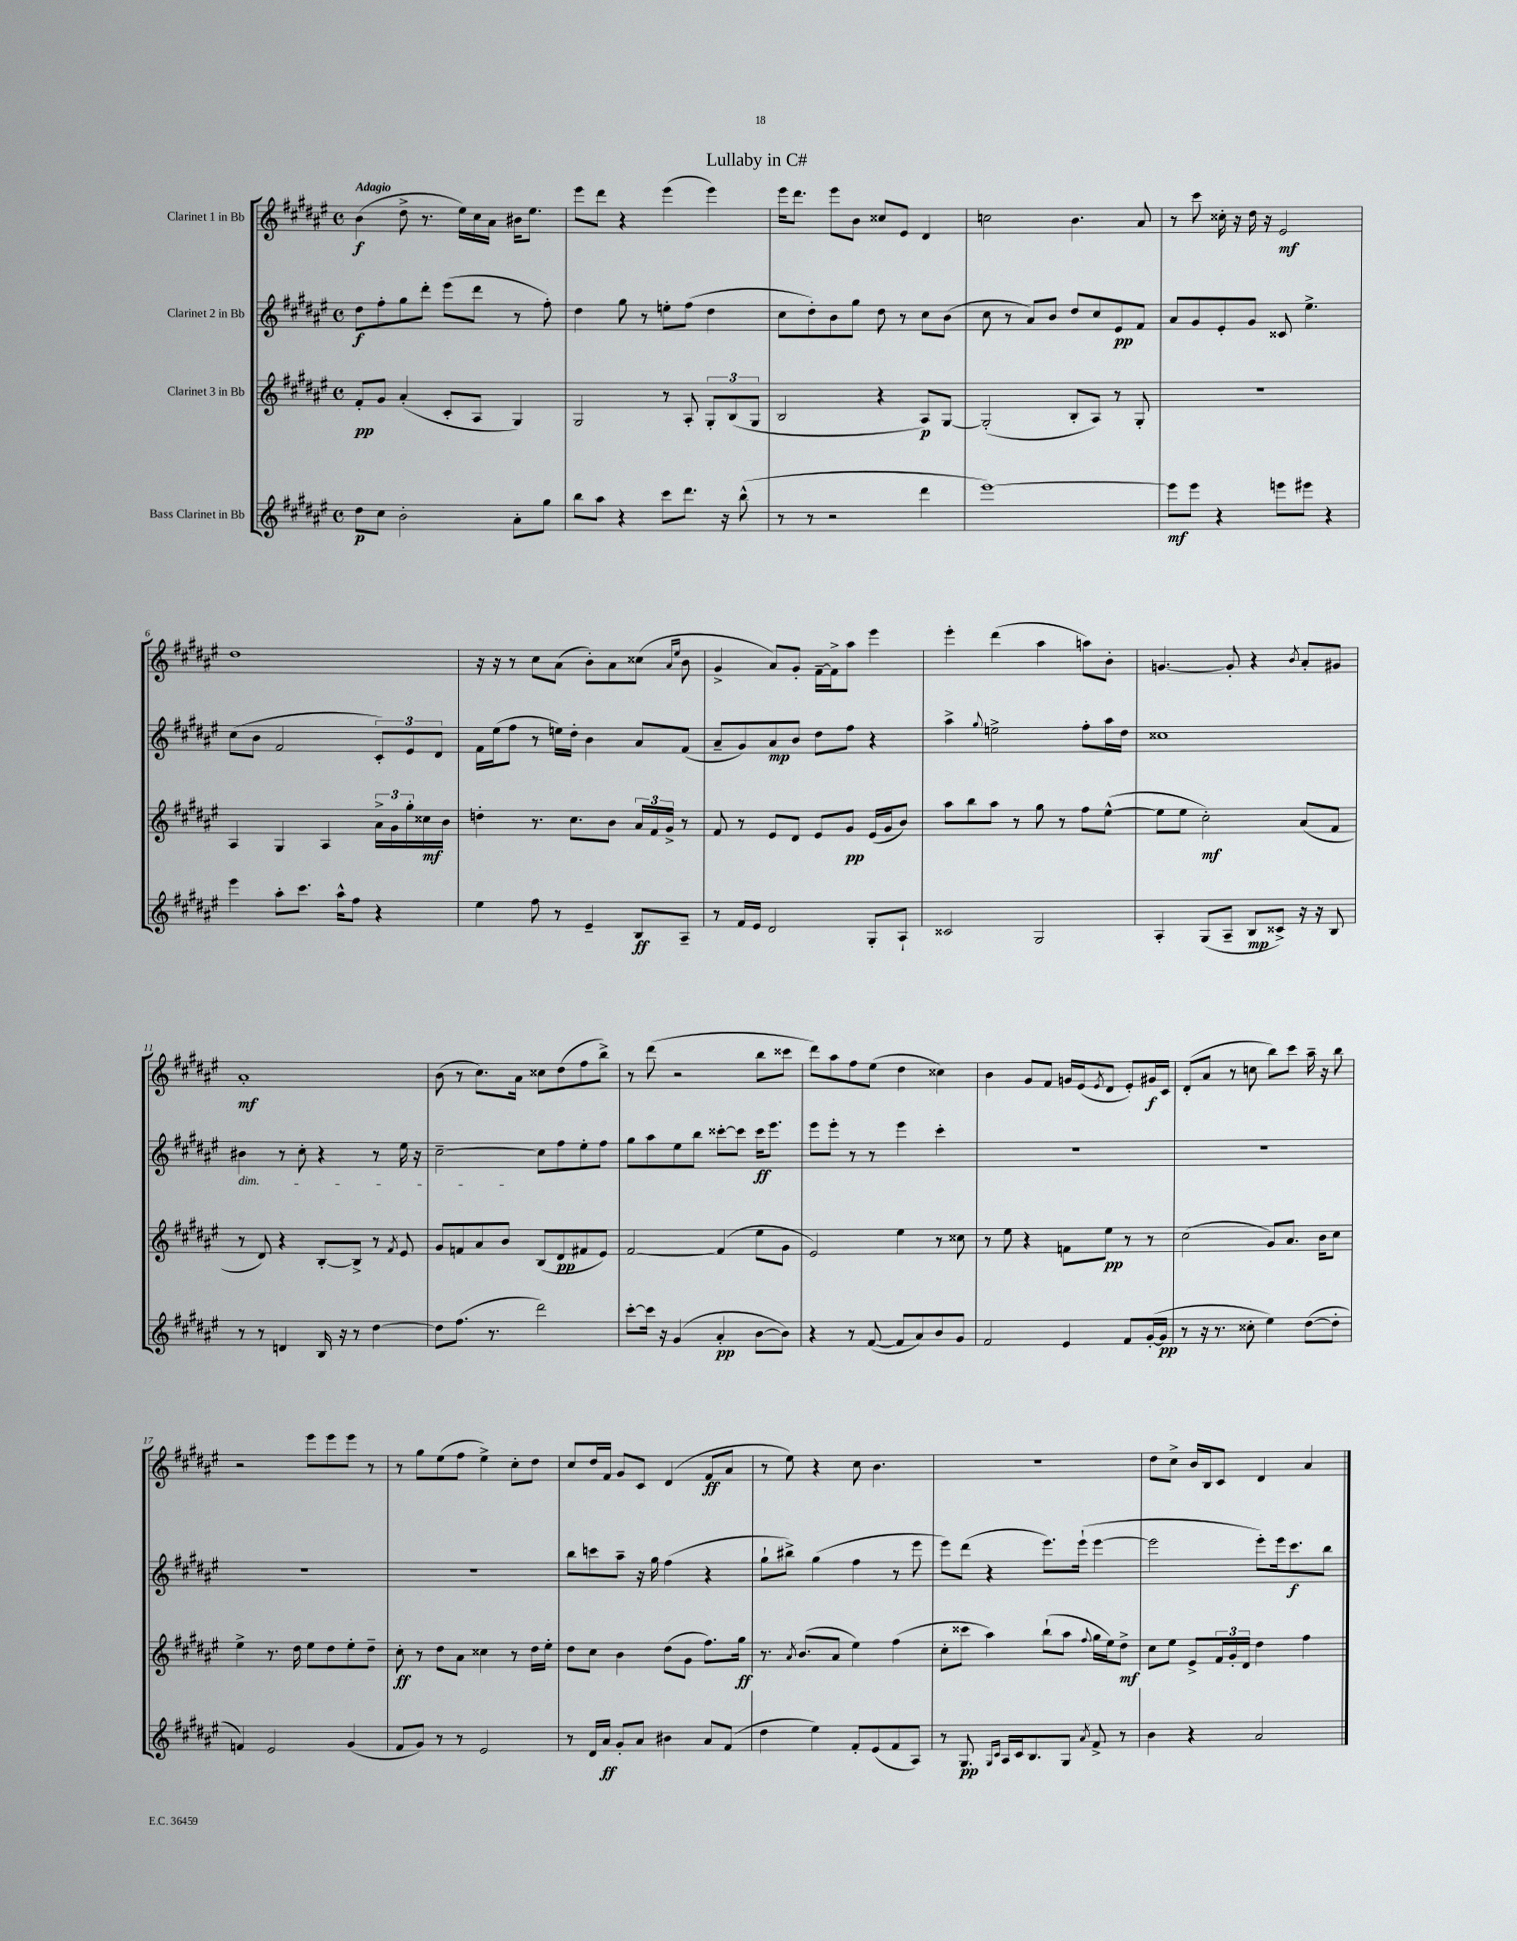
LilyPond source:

\header { title = "Lullaby in C#" }
<<
\new StaffGroup <<
\new Staff = "s0" \with { instrumentName = "Clarinet 1 in Bb" } {
    \clef treble \key fis \major \defaultTimeSignature \time 4/4 \tempo "Adagio"
    b'4\f( dis''8-> r8. eis''16) cis''16 ais'16 bis'16 eis''8. |
    eis'''8 dis'''8 r4 eis'''4( eis'''4) |
    eis'''16 dis'''8. eis'''8 b'8 cisis''8 eis'8 dis'4 |
    c''2 b'4. ais'8 |
    r8 cis'''8 cisis''16-. r16 dis''16 r16 eis'2\mf |
    dis''1 |
    r16 r16 r8 cis''8 ais'8( b'8-.) ais'8 cisis''8( \grace { ais'16 eis''16 } b'8 |
    gis'4-> ais'8) gis'8-. fis'16~-- fis'16-> ais''8 eis'''4 |
    eis'''4-. dis'''4( ais''4 a''8) b'8-. |
    g'4.~ g'8-. r4 \acciaccatura { b'8 } ais'8-. gis'8 |
    ais'1-.\mf |
    b'8( r8 cis''8.) ais'16 cisis''8 dis''8( fis''8 b''8->) |
    r8 dis'''8( r2 b''8 cisis'''8 |
    dis'''8) ais''8 fis''8 eis''8( dis''4 cisis''4) |
    b'4 gis'8 fis'8 g'16 eis'16( \acciaccatura { eis'8 } dis'8 eis'8-.) gis'16\f cis'16 |
    dis'8-.( ais'8 r8 c''8 b''8) cis'''8 ais''16-- r16 b''8 |
    r2 eis'''8 eis'''8 eis'''8 r8 |
    r8 gis''8 eis''8( fis''8 eis''4->) cis''8-. dis''8 |
    cis''8 dis''16 fis'16 gis'8 cis'8 dis'4( fis'8\ff ais'8 |
    r8 eis''8) r4 cis''8 b'4. |
    r1 |
    dis''8 cis''8-> b'16 b16 cis'8 dis'4 ais'4 \bar "|." |
}
\new Staff = "s1" \with { instrumentName = "Clarinet 2 in Bb" } {
    \clef treble \key fis \major \defaultTimeSignature \time 4/4
    dis''8\f fis''8-. gis''8 dis'''8-. eis'''8( dis'''8 r8 fis''8-.) |
    dis''4 gis''8 r8 e''8-. fis''8( dis''4 |
    cis''8 dis''8-.) b'8 gis''8 dis''8 r8 cis''8 b'8( |
    cis''8 r8 ais'8) b'8 dis''8 cis''8 eis'8\pp fis'8 |
    ais'8 gis'8 eis'8-. gis'8 cisis'8 eis''4.-> |
    cis''8( b'8 fis'2 \tuplet 3/2 { cis'8-.) eis'8 dis'8 } |
    fis'16 eis''16( fis''8 r8 e''16) dis''16-. b'4 ais'8 fis'8( |
    ais'8-- gis'8) ais'8\mp b'8 dis''8 fis''8 r4 |
    ais''4-> \appoggiatura { gis''8 } e''2-> fis''8-. ais''16 dis''16 |
    cisis''1 |
    bis'4\dim r8 cis''8-. r4 r8 eis''16 r16 |
    cis''2~--\! cis''8 fis''8 eis''8-. fis''8 |
    gis''8 ais''8 eis''8 b''8 cisis'''8~-. cisis'''8 cisis'''16\ff eis'''8. |
    eis'''8 eis'''8-. r8 r8 eis'''4 cis'''4-. |
    R1 |
    R1 |
    R1 |
    R1 |
    b''8 c'''8 ais''8-- r16 gis''16 fis''4( r4 |
    gis''8-! bis''8->) gis''4( fis''4 r8 eis'''8 |
    eis'''8) dis'''8( r4 eis'''8.) eis'''16-!( eis'''4~ |
    eis'''2 eis'''8-.) eis'''16 cis'''8.\f b''8 \bar "|." |
}
\new Staff = "s2" \with { instrumentName = "Clarinet 3 in Bb" } {
    \clef treble \key fis \major \defaultTimeSignature \time 4/4
    fis'8-.\pp gis'8 ais'4-.( cis'8-. ais8 gis4) |
    gis2 r8 ais8-. \tuplet 3/2 { gis8-. b8( gis8 } |
    b2 r4 ais8\p) gis8~ |
    gis2-.( b8-. ais8) r8 gis8-. |
    R1 |
    ais4 gis4 ais4 \tuplet 3/2 { ais'16-> gis'16 gis''16-. } cisis''16\mf b'16 |
    d''4-. r8. cis''8. b'8 \tuplet 3/2 { ais'16 fis'16 gis'16-> } r8 |
    fis'8 r8 eis'8 dis'8 eis'8 gis'8\pp eis'16( gis'16 b'8) |
    ais''8 b''8 ais''8 r8 gis''8 r8 fis''8 eis''8~-^( |
    eis''8 eis''8 cis''2-.\mf) ais'8( fis'8 |
    r8 dis'8) r4 b8~-. b8-> r8 \acciaccatura { fis'8 } eis'8 |
    gis'8 f'8 ais'8 b'8 b8( dis'8\pp fis'8 eis'8) |
    fis'2~ fis'4( eis''8 gis'8 |
    eis'2) eis''4 r8 cisis''8 |
    r8 eis''8 r4 f'8 eis''8\pp r8 r8 |
    cis''2( gis'8) ais'8. b'16 cis''8 |
    eis''4-> r8. dis''16 eis''8 dis''8 eis''8-. dis''8-- |
    cis''8-.\ff r8 dis''8 ais'8 cisis''4 r8 dis''16 eis''16-. |
    dis''8 cis''8 b'4 dis''8( gis'8 fis''8.) gis''16\ff |
    r8. \acciaccatura { ais'8 } b'8.( ais'8 eis''4) fis''4( |
    cis''8-. cisis'''8 ais''4) b''8-!( ais''8 \appoggiatura { fis''8 } gis''16 eis''16) dis''8->\mf |
    cis''8 eis''8 eis'8-> \tuplet 3/2 { fis'16 gis'16-. dis'16 } dis''4 fis''4 \bar "|." |
}
\new Staff = "s3" \with { instrumentName = "Bass Clarinet in Bb" } {
    \clef treble \key fis \major \defaultTimeSignature \time 4/4
    dis''8\p cis''8 b'2-. ais'8-. gis''8 |
    b''8 ais''8 r4 cis'''8 dis'''8. r16 b''8-^( |
    r8 r8 r2 dis'''4 |
    eis'''1~) |
    eis'''8\mf eis'''8 r4 e'''8 eis'''8 r4 |
    eis'''4 ais''8-. cis'''8. ais''16-^ fis''8 r4 |
    eis''4 fis''8 r8 eis'4-- b8\ff ais8-- |
    r8 fis'16 eis'16 dis'2 gis8-. ais8-! |
    cisis'2 gis2 |
    ais4-. gis8( ais8-- b8\mp cisis'8->) r16 r16 b8 |
    r8 r8 d'4 b16 r16 r8 dis''4~ |
    dis''8 fis''8.( r8. dis'''2) |
    cis'''8~-. cis'''16 r16 gis'4( ais'4-.\pp b'8~ b'8) |
    r4 r8 fis'8~( fis'8 ais'8) b'8 gis'8 |
    fis'2 eis'4 fis'8 gis'16~-.( gis'16\pp |
    r8 r16 r8. cisis''8-. eis''4) dis''8~( dis''8-. |
    f'4) eis'2 gis'4( |
    fis'8 gis'8) r8 r8 eis'2 |
    r8 dis'16 ais'16\ff gis'8-. ais'8 bis'4 ais'8 fis'8( |
    dis''4 eis''4) fis'8-. eis'8( fis'8 ais8) |
    r8 gis8.\pp \grace { gis16 cis'16 } ais16 cis'16 b8. gis8 \acciaccatura { ais'8 } fis'8-> r8 |
    b'4 r4 ais'2 \bar "|." |
}
>>
>>
